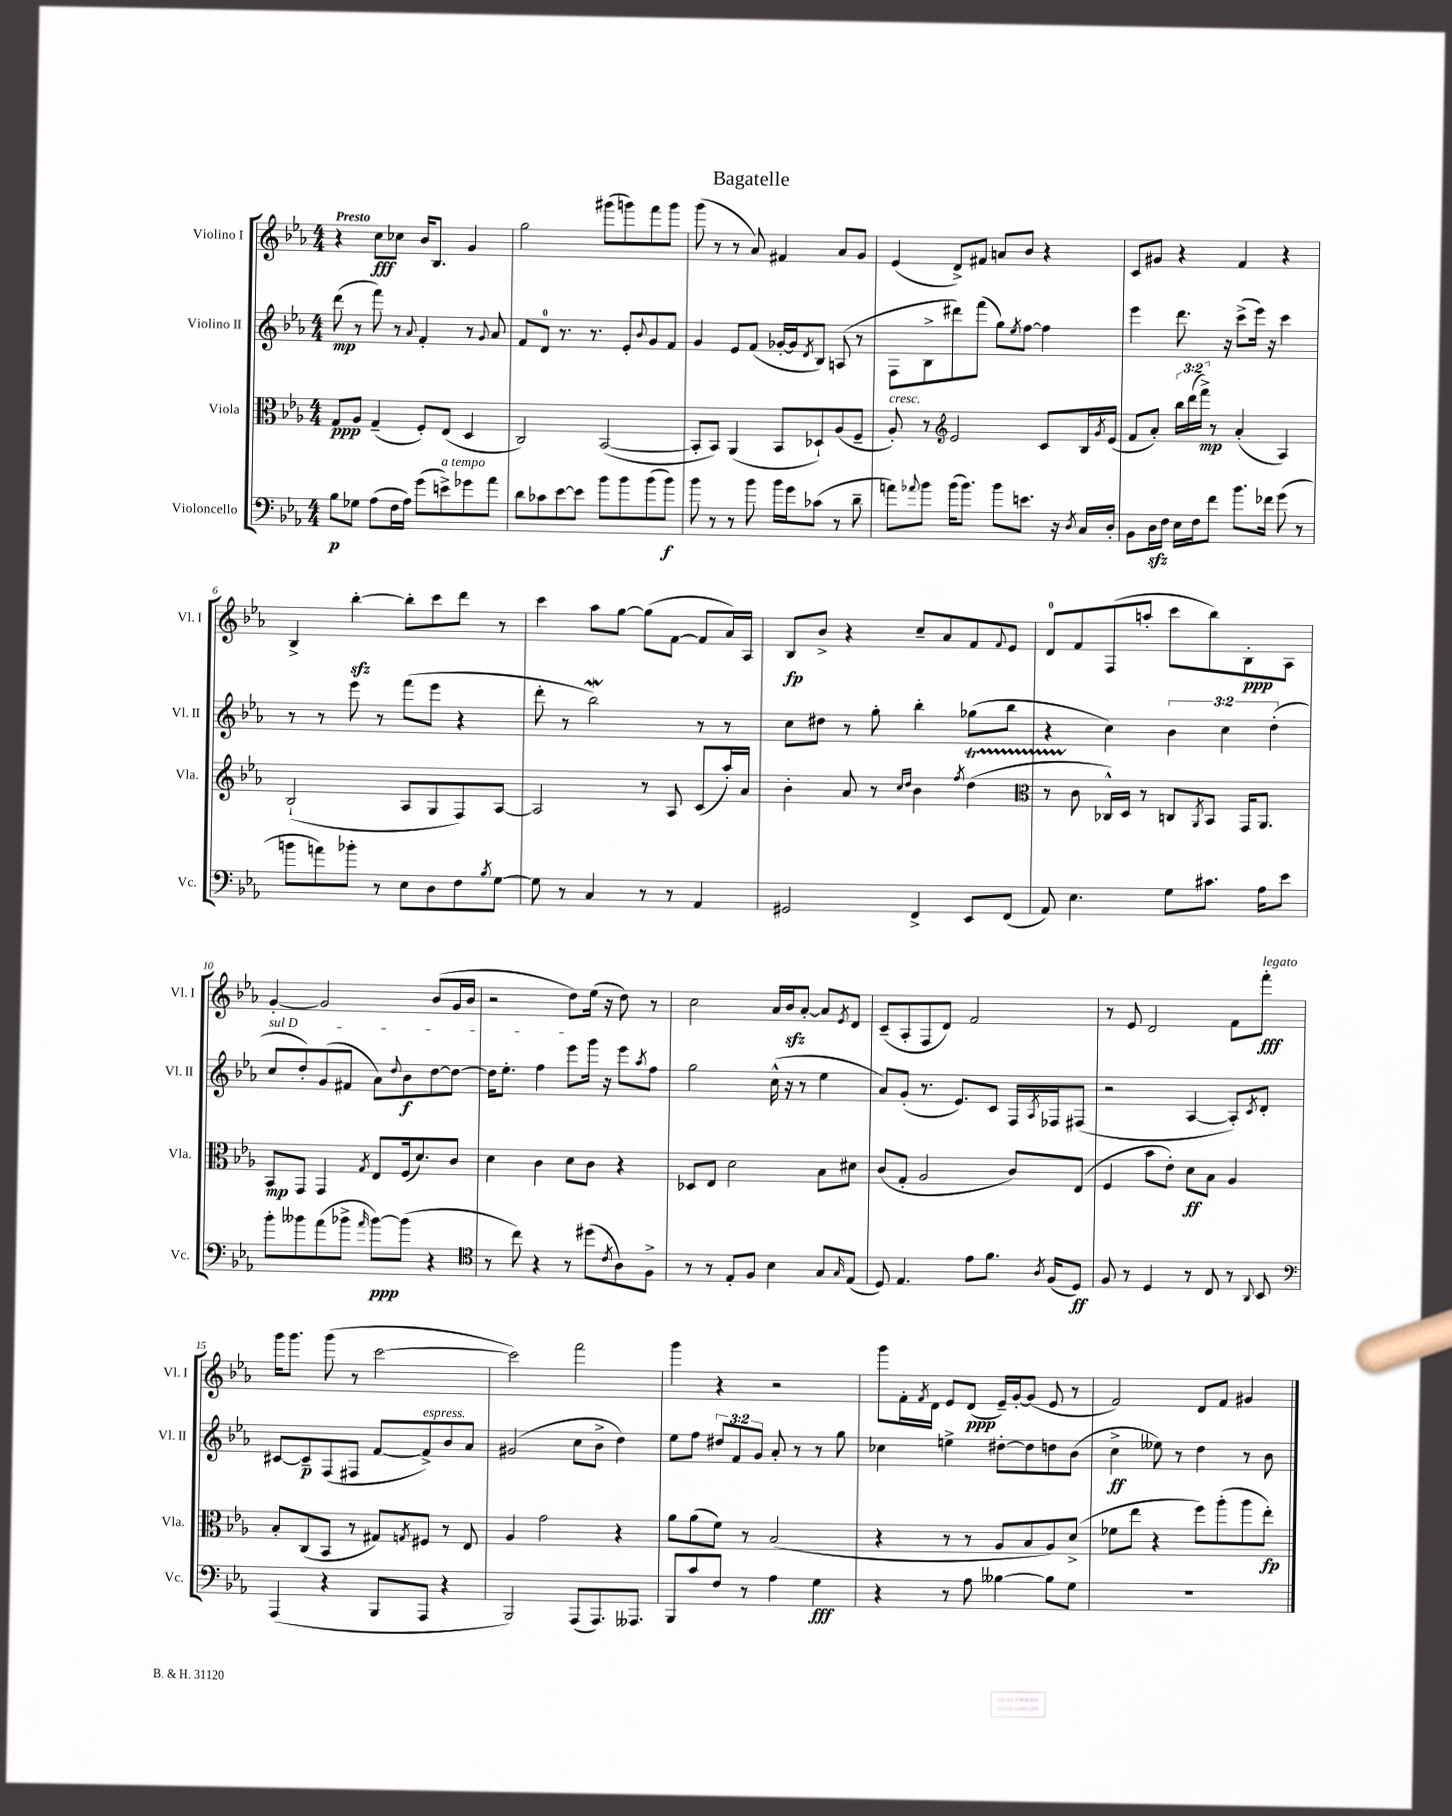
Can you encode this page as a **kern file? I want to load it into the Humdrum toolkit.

**kern	**kern	**kern	**kern
*staff4	*staff3	*staff2	*staff1
*clefF4	*clefC3	*clefG2	*clefG2
*k[b-e-a-]	*k[b-e-a-]	*k[b-e-a-]	*k[b-e-a-]
*M4/4	*M4/4	*M4/4	*M4/4
8B-	8G	(8ddd	4r
8G-	8A-	8r	.
(8A-	(4G~	8fff)	8cc
16F	.	8r	8cc-
16A-)	.	.	.
.	.	8qqa-	.
(8g	8F')	4f'	16b-
.	.	.	8.B-
8e^)	(8E-	.	.
8g-	4D	8r	4g
.	.	8qqg	.
8a-	.	8a-	.
=	=	=	=
8d	2C)	8f	2gg
8c-	.	8d	.
[8e-	.	8.r	.
8e-]	.	.	.
.	.	8.r	.
8b-	([2BB-	.	(8ggg#
8b-	.	8e-'	8ggg)
.	.	8qqb-	.
(8b-	.	8g	8fff
8b-)	.	8f	8ggg
=	=	=	=
8b-	8BB-']	4g	(8ggg
8r	8BB-)	.	8r
8r	(4AA-	8e-	8r
8b-	.	(8f	8a-)
16b-	8BB-	[16g-'	4f#
16g	.	16g-]	.
.	.	8qd	.
(8c-	8D-`)	8B-)	.
8r	(8A-	(8A	8a-
8d~	8F~	8r	8g
=	=	=	=
8a)	8A-')	8F	(4e-
8qqa-	.	.	.
8b-	8r	8B-^	.
*	*clefG2	*	*
(16b-	2e-	8ddd#)	8d^)
8.b-)	.	.	.
.	.	(8fff	8f#
8b-	.	8gg)	8a
.	.	8qee-	.
8.e	.	[8ff	8b-
.	8c	4ff]	4r
16r	.	.	.
8qD	.	.	.
16C	16B-	.	.
.	8qg	.	.
16D'	(16e-	.	.
=	=	=	=
8BB-	8f	4eee-	8c
16D	8a-')	.	8g#
16F	.	.	.
16E-	24bb-	8.ddd	4r
.	(24ddd	.	.
16F	.	.	.
.	24fff^)	.	.
8f	8r	.	.
.	.	16r	.
8.b-	(4a-'	(8ccc^	4f
.	.	16eee-)	.
16f-	.	16r	.
(8g	4A-)	4ccc	4r
8r	.	.	.
=	=	=	=
8b	(2B-`	8r	4B-^
8a)	.	8r	.
8b-'	.	8eee-	[4bb-'
8r	.	8r	.
8E-	8A-	(8fff	8bb-']
8D	8G	8eee-	8ccc
8F	8F)	4r	8ddd
8qB-	.	.	.
[8G	[8A-	.	8r
=	=	=	=
8G]	2A-]	8ddd'	4ccc
8r	.	8r	.
4C	.	2bb-)	8aa-
.	.	.	[8gg
8r	8r	.	(8gg]
8r	8A-	.	[8f
4AA-	(8c	8r	8f]
.	16aa-')	8r	16a-)
.	16a-	.	16A-
=	=	=	=
2GG#	4b-'	8cc	8B-
.	.	8dd#	8b-^
.	8a-	8r	4r
.	8r	8gg'	.
.	16qqcc	.	.
.	16qqdd	.	.
4FF^	4b-	4bb-'	8cc~
.	.	.	8a-
.	8qff	.	.
8EE-	(4dd	(8gg-	8f
.	.	.	8qqf
(8FF	.	8bb-	8e-
=	=	=	=
*	*clefC3	*	*
8AA-)	8r	4r	8d
4.E-	8c	.	8f
.	16C-^^)	4cc)	(8F
.	16D	.	.
.	8r	.	8aa'
8G	8C	6b-	8ccc
.	8qAA-	.	.
8.c#	8BB-	.	8bb-)
.	.	6cc	.
.	16GG	.	8B-'
16A-	8.AA-	.	.
.	.	(6dd'	.
8e-	.	.	8A-
=	=	=	=
8b-'	8BB-	8cc	[4g'
8b--	8GG	8dd')	.
(8a-	4GG	(8g	2g]
8b-^	.	8f#	.
16qqa-	8qG	.	.
[8b-)	8E-	8a-)	.
.	.	8qqdd	.
(8b-]	(16F	8b-	.
.	8.d)	.	.
4r	.	[8dd	(8b-
.	8c	8dd_	16g
.	.	.	16b-
=	=	=	=
*clefC4	*	*	*
8r	4d	16dd]	2r
.	.	8.ee-'	.
8cc)	.	.	.
4r	4c	4ff	.
8r	8d	8eee-	8dd)
(8dd#	8c	16ggg	(16ee-
.	.	16r	16r
8qc	.	.	.
8A-)	4r	8eee-	8dd)
.	.	8qaa-	.
8F^	.	8ff	8r
=	=	=	=
8r	8D-	2gg	2cc
8r	8E-	.	.
8E-'	2d	.	.
8F	.	.	.
4B-	.	(16cc^^	16a-
.	.	16r	16b-
.	.	8r	[8a-'
8G	8B-	4ee-	8a-]
16qqG	.	.	8qe-
(8E-	8d#	.	8d
=	=	=	=
8D)	(8c	8a-)	(8c~
4.E-	8G'	(8g'	8A-'
.	2A-	8.r	8F
.	.	.	8d)
.	.	8.e-)	.
8e-	.	.	2f
8.f	.	8c	.
.	8c)	16F	.
8qA-	.	8qA-	.
(16F	.	16F-	.
8D)	(8E-	(8F#	.
=	=	=	=
8F	4F	2r	8r
8r	.	.	8e-
4D	8b-	.	2d
.	8e-')	.	.
8r	8d	[4A-	.
8C	8B-	.	.
8r	4A-	8A-'])	8f
8qqAA-	.	8qc	.
8BB-	.	8d'	8fff'
=	=	=	=
*clefF4	*	*	*
(4AAA-	8B-'	[8c#	16ggg
.	.	.	8.ggg
.	(8C	8c#~]	.
4r	8BB-	(8F	(8ggg
.	8r	8F#	8r
8BBB-	8G#)	[8f	[2ccc
.	8qG	.	.
8AAA-	8F#	8f^])	.
4r	8r	8b-	.
.	8E-	8a-	.
=	=	=	=
2BBB-)	4A-	(2g#	2ccc])
.	2g	.	.
(8AAA-	.	8cc	2fff
8.AAA-)	.	8b-^	.
.	4r	4dd)	.
8.AAA--	.	.	.
=	=	=	=
8BBB-	8a-	8ee-	4ggg
8c	(8a-	8ff	.
8F	8f)	12dd#	4r
.	.	12f	.
8r	8r	.	.
.	.	12g	.
4A-	(2B-	8a-'	2r
.	.	8r	.
4G	.	8r	.
.	.	8gg	.
=	=	=	=
4r	4r	4cc-	8ggg
.	.	.	16f'
.	.	.	8qf
.	.	.	16d
8r	8r	4ee^	8e-
8A-	8r	.	(8d
[4B--	8A-	[8dd#'	16e-~)
.	.	.	[16g'
.	8B-	8dd#]	(8g]
8B--]	8A-)	8dd	8e-
8G	(8d^	(8b-	8r
=	=	=	=
1r	8f-	4cc^	2f)
.	8ee-	.	.
.	4r	8ee--)	.
.	.	8r	.
.	8ff)	4dd	8d
.	(8aa-'	.	8f
.	8aa-	8r	4g#
.	8ee-')	8b-	.
==	==	==	==
*-	*-	*-	*-
